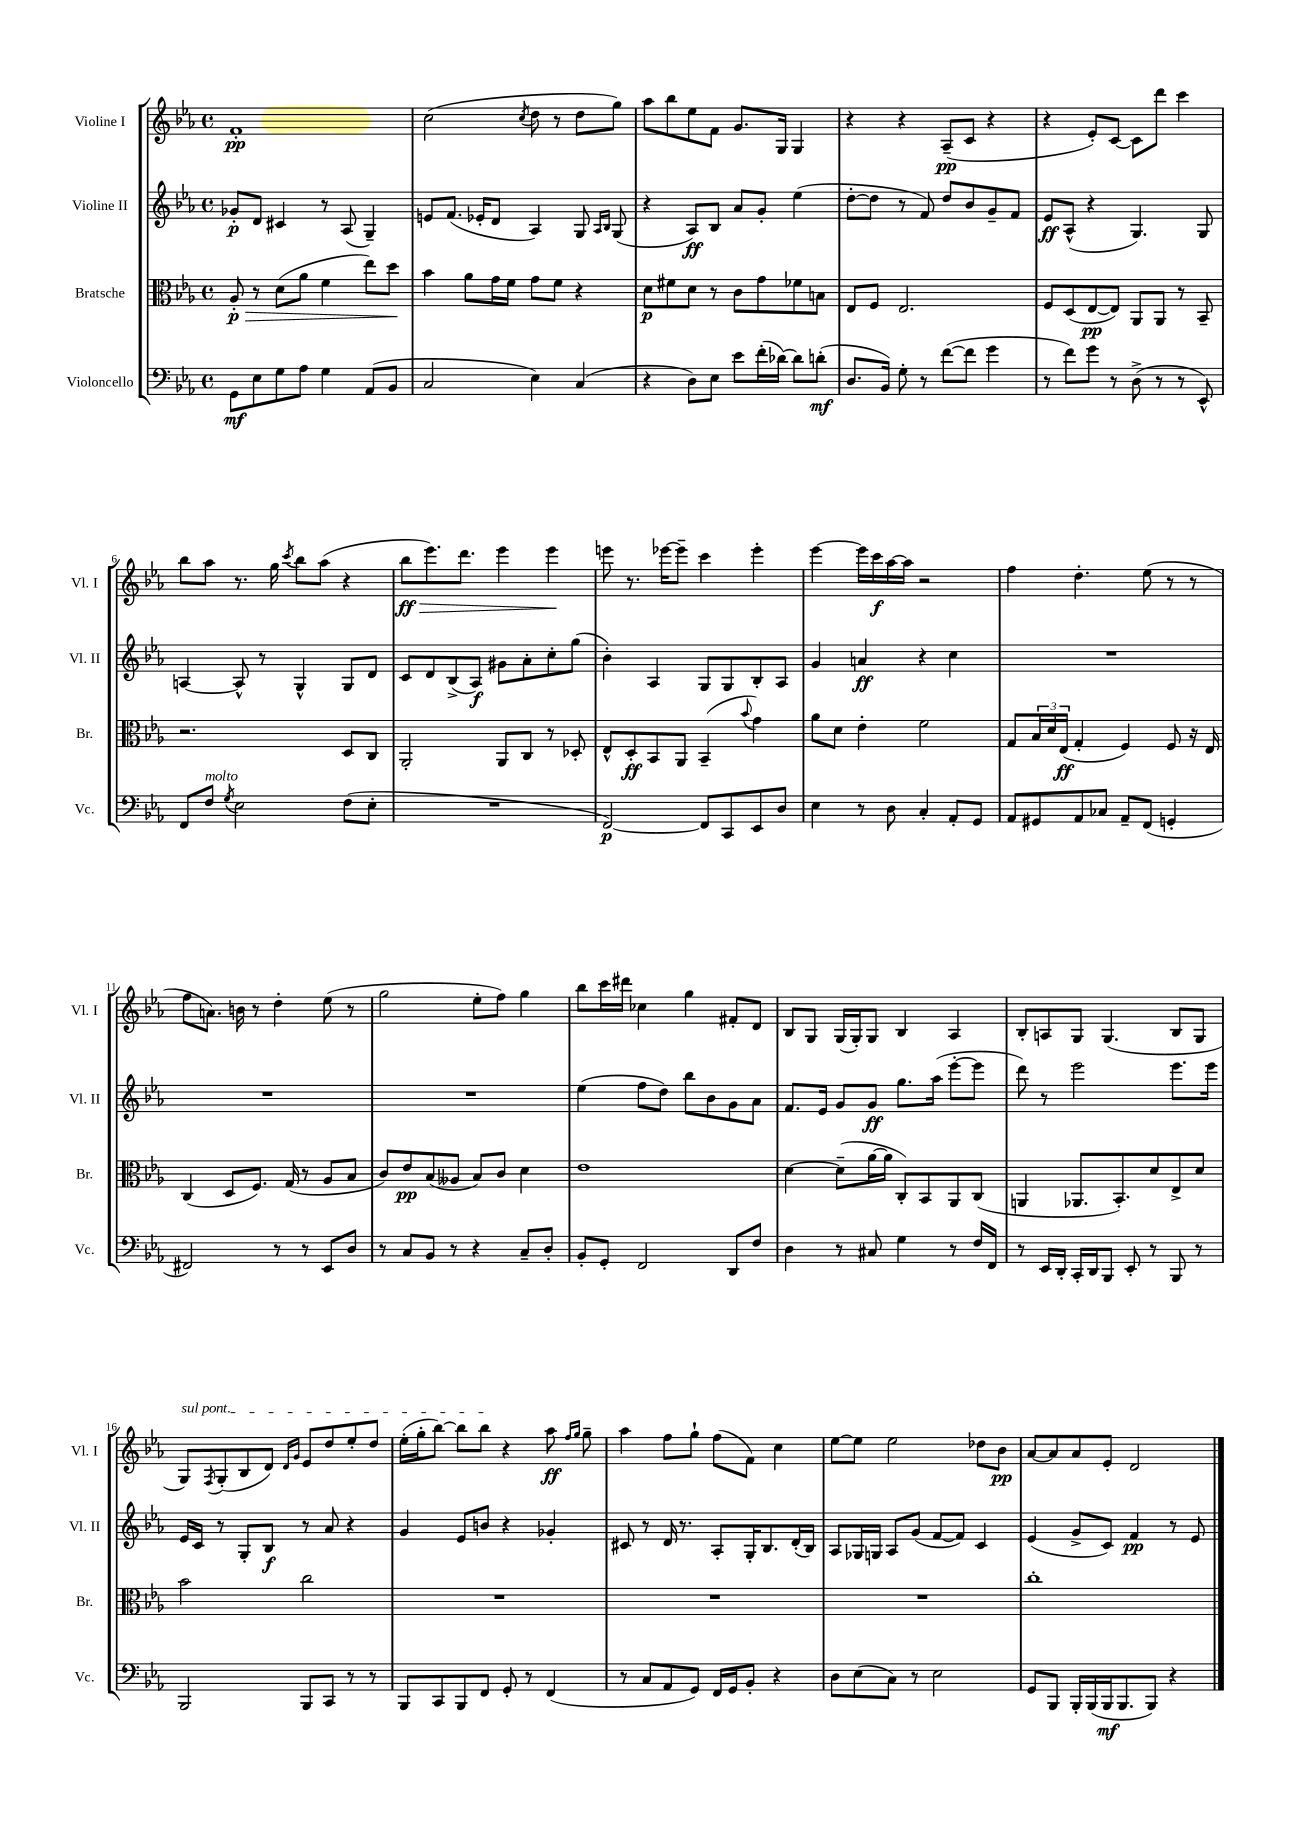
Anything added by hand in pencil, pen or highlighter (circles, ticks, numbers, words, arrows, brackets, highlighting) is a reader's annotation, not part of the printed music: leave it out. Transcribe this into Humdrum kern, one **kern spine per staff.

**kern	**dynam	**kern	**dynam	**kern	**dynam	**kern	**dynam
*part4	*part4	*part3	*part3	*part2	*part2	*part1	*part1
*staff4	*staff4	*staff3	*staff3	*staff2	*staff2	*staff1	*staff1
*I"Violoncello	*	*I"Bratsche	*	*I"Violine II	*	*I"Violine I	*
*I'Vc.	*	*I'Br.	*	*I'Vl. II	*	*I'Vl. I	*
*clefF4	*	*clefC3	*	*clefG2	*	*clefG2	*
*k[b-e-a-]	*	*k[b-e-a-]	*	*k[b-e-a-]	*	*k[b-e-a-]	*
*M4/4	*	*M4/4	*	*M4/4	*	*M4/4	*
*met(c)	*	*met(c)	*	*met(c)	*	*met(c)	*
=1	=1	=1	=1	=1	=1	=1	=1
!	!	!	!LO:HP:b	!	!	!	!
8GG\L	mf	8A-'/	> p	8g-X'/L	p	1f'	pp
8E-\	.	8r	.	8d/J	.	.	.
8G\	.	(8d\L	.	4c#X/	.	.	.
8A-\J	.	8a-\J	.	.	.	.	.
4G\	.	4f\	.	8r	.	.	.
.	.	.	.	(8A-/	.	.	.
(8AA-/L	.	8ee-\L)	.	4G~/)	.	.	.
8BB-/J	.	8dd\J	.	.	.	.	.
.	.	.	]	.	.	.	.
=2	=2	=2	=2	=2	=2	=2	=2
2C/	.	4b-\	.	8en/L	.	(2cc\	.
.	.	.	.	(8.f/J	.	.	.
.	.	8a-\L	.	.	.	.	.
.	.	.	.	16e-X'/KL	.	.	.
.	.	16g\L	.	8d/J	.	.	.
.	.	16f\JJ	.	.	.	.	.
.	.	.	.	.	.	8qcc/	.
4E-\)	.	8g\L	.	4A-/)	.	8dd\	.
.	.	8f\J	.	.	.	8r	.
(4C/	.	4r	.	8G/	.	8dd\L	.
.	.	.	.	16qqA-/LL	.	.	.
.	.	.	.	16qqB-/JJ	.	.	.
.	.	.	.	(8G/	.	8gg\J)	.
=3	=3	=3	=3	=3	=3	=3	=3
4r	.	8d\L	p	4r	.	8aa-\L	.
.	.	8f#X\	.	.	.	8bb-\	.
8D\L)	.	8d\J	.	8A-/L)	ff	8ee-\	.
8E-\J	.	8r	.	8B-/J	.	8f\J	.
8e-\L	.	8c\L	.	8a-/L	.	8.g/L	.
(16f'\L	.	8g\	.	8g'/J	.	.	.
[16d-X\JJ)	.	.	.	.	.	16G/Jk	.
8d-\L]	.	8f-X\	.	(4ee-\	.	4G/	.
(8dn'\J	mf	8Bn\J	.	.	.	.	.
=4	=4	=4	=4	=4	=4	=4	=4
8.D/L	.	8E-/L	.	[8dd'\L	.	4r	.
.	.	8F/J	.	8dd\J]	.	.	.
16BB-/Jk)	.	.	.	.	.	.	.
8G'\	.	2.E-/	.	8r	.	4r	.
8r	.	.	.	8f/)	.	.	.
([8f\L	.	.	.	8dd/L	.	(8A-~/L	pp
8f\J]	.	.	.	8b-/	.	8c/J	.
4g\	.	.	.	8g~/	.	4r	.
.	.	.	.	8f/J	.	.	.
=5	=5	=5	=5	=5	=5	=5	=5
8r	.	8F/L	.	8e-/L	ff	4r	.
8f\L)	.	(8D/	.	(8A-^^/J	.	.	.
8g\J	.	[8E-/	pp	4r	.	8e-'/L)	.
8r	.	8E-/J])	.	.	.	[8c/J	.
(8D^\	.	8AA-/L	.	4.G/)	.	8c\L]	.
8r	.	8AA-/J	.	.	.	8ddd\J	.
8r	.	8r	.	.	.	4ccc\	.
8EE-^^/)	.	8BB-~/	.	8G/	.	.	.
!!LO:LB:g=z
=6	=6	=6	=6	=6	=6	=6	=6
8FF/L	.	2.r	.	[4An/	.	8bb-\L	.
!LO:TX:a:i:t=molto	!	!	!	!	!	!	!
8F/J	.	.	.	.	.	8aa-\J	.
8qG/	.	.	.	.	.	.	.
2E-\	.	.	.	8A^^/]	.	8.r	.
.	.	.	.	8r	.	.	.
.	.	.	.	.	.	16gg\	.
.	.	.	.	.	.	8qccc/	.
.	.	.	.	4G^^/	.	8bb-\L	.
.	.	.	.	.	.	(8aa-\J	.
(8F\L	.	8D/L	.	8G/L	.	4r	.
8E-'\J	.	8C/J	.	8d/J	.	.	.
=7	=7	=7	=7	=7	=7	=7	=7
!	!	!	!	!	!	!	!LO:HP:b
1r	.	2AA-'/	.	8c/L	.	8bb-\L	> ff
.	.	.	.	8d/	.	8.eee-\)	.
.	.	.	.	(8B-^/	.	.	.
.	.	.	.	.	.	8.ddd\J	.
.	.	.	.	8A-/J)	f	.	.
.	.	8AA-/L	.	8g#X\L	.	4eee-\	.
.	.	8C/J	.	8a-'\	.	.	.
.	.	8r	.	8cc'\	.	4eee-\	.
.	.	8D-X'/	.	(8gg\J	.	.	.
.	.	.	.	.	.	.	]
=8	=8	=8	=8	=8	=8	=8	=8
[2FF/)	p	8E-^^/L	.	4b-'\)	.	8eeen\	.
.	.	8D'/	ff	.	.	8.r	.
.	.	8BB-/	.	4A-/	.	.	.
.	.	.	.	.	.	[16eee-X\KL	.
.	.	8AA-/J	.	.	.	8eee-~\J]	.
8FF/L]	.	(4BB-~/	.	8G/L	.	4ccc\	.
8CC/	.	.	.	8G/	.	.	.
.	.	8qqb-/	.	.	.	.	.
8EE-/	.	4g\)	.	8B-'/	.	4eee-'\	.
8D/J	.	.	.	8A-/J	.	.	.
=9	=9	=9	=9	=9	=9	=9	=9
4E-\	.	8a-\L	.	4g/	.	[4eee-\	.
.	.	8d\J	.	.	.	.	.
8r	.	4e-'\	.	4an/	ff	16eee-\LL]	.
.	.	.	.	.	.	16ccc\	f
8D\	.	.	.	.	.	[16aa-\	.
.	.	.	.	.	.	16aa-\JJ]	.
4C'/	.	2f\	.	4r	.	2r	.
8AA-'/L	.	.	.	4cc\	.	.	.
8GG/J	.	.	.	.	.	.	.
=10	=10	=10	=10	=10	=10	=10	=10
8AA-/L	.	8G/L	.	1r	.	4ff\	.
8GG#X/	.	24B-/L	.	.	.	.	.
.	.	24d/	.	.	.	.	.
.	.	(24E-/JJ	ff	.	.	.	.
8AA-/	.	4G'/	.	.	.	4.dd'\	.
8C-X/J	.	.	.	.	.	.	.
8AA-~/L	.	4F/)	.	.	.	.	.
(8FF/J	.	.	.	.	.	(8ee-\	.
4GGn'/	.	8F/	.	.	.	8r	.
.	.	16r	.	.	.	8r	.
.	.	16E-/	.	.	.	.	.
!!LO:LB:g=z
=11	=11	=11	=11	=11	=11	=11	=11
2FF#X/)	.	(4C/	.	1r	.	8ff\L	.
.	.	.	.	.	.	8.an\J)	.
.	.	8D/L	.	.	.	.	.
.	.	.	.	.	.	16bn\	.
.	.	8.F/J)	.	.	.	8r	.
8r	.	.	.	.	.	4dd'\	.
.	.	(16G/	.	.	.	.	.
8r	.	8r	.	.	.	.	.
8EE-/L	.	8A-/L	.	.	.	(8ee-\	.
8D/J	.	8B-/J	.	.	.	8r	.
=12	=12	=12	=12	=12	=12	=12	=12
8r	.	8c/L)	.	1r	.	2gg\	.
8C/L	.	8e-/	pp	.	.	.	.
8BB-/J	.	(8B-/	.	.	.	.	.
8r	.	8A--X/J	.	.	.	.	.
4r	.	8B-/L)	.	.	.	8ee-'\L	.
.	.	8c/J	.	.	.	8ff\J)	.
8C~/L	.	4d\	.	.	.	4gg\	.
8D'/J	.	.	.	.	.	.	.
=13	=13	=13	=13	=13	=13	=13	=13
8BB-'/L	.	1e-	.	(4ee-\	.	8bb-\L	.
8GG'/J	.	.	.	.	.	16ccc\L	.
.	.	.	.	.	.	16ddd#X\JJ	.
2FF/	.	.	.	8ff\L	.	4cc-X\	.
.	.	.	.	8dd\J)	.	.	.
.	.	.	.	8bb-\L	.	4gg\	.
.	.	.	.	8b-\	.	.	.
8DD/L	.	.	.	8g\	.	8f#X'/L	.
8F/J	.	.	.	8a-\J	.	8d/J	.
=14	=14	=14	=14	=14	=14	=14	=14
4D\	.	[4d\	.	8.f/L	.	8B-/L	.
.	.	.	.	.	.	8G/J	.
.	.	.	.	16e-/Jk	.	.	.
8r	.	(8d~\L]	.	8g/L	.	(16G/LL	.
.	.	.	.	.	.	16G'/J)	.
8C#X/	.	[16a-\L	.	8g/J	ff	8G/J	.
.	.	16a-\JJ]	.	.	.	.	.
4G\	.	8C'/L)	.	8.gg\L	.	4B-/	.
.	.	8BB-/	.	.	.	.	.
.	.	.	.	(16aa-\Jk	.	.	.
8r	.	8AA-/	.	[8eee-'\L	.	4A-/	.
16F/LL	.	(8C/J	.	8eee-\J]	.	.	.
16FF/JJ	.	.	.	.	.	.	.
=15	=15	=15	=15	=15	=15	=15	=15
8r	.	4AAn/	.	8ddd\)	.	8B-'/L	.
16EE-/LL	.	.	.	8r	.	8An/	.
16DD'/JJ	.	.	.	.	.	.	.
16CC'/LL	.	8.AA-X/L	.	2eee-\	.	8G/J	.
16DD/J	.	.	.	.	.	.	.
8BBB-/J	.	.	.	.	.	(4.G/	.
.	.	8.BB-'/)	.	.	.	.	.
8EE-'/	.	.	.	.	.	.	.
8r	.	8d/	.	.	.	.	.
8BBB-/	.	8E-^/	.	8.eee-\L	.	8B-/L	.
8r	.	8d/J	.	.	.	8G/J	.
.	.	.	.	16eee-\Jk	.	.	.
!!LO:LB:g=z
=16	=16	=16	=16	=16	=16	=16	=16
!	!	!	!	!	!	!LO:TX:a:i:t=sul pont.	!
2BBB-/	.	2b-\	.	16e-/LL	.	8G/L)	.
.	.	.	.	16c/JJ	.	.	.
.	.	.	.	.	.	8qF/	.
.	.	.	.	8r	.	(8G'/	.
.	.	.	.	8G'/L	.	8B-/	.
.	.	.	.	8B-/J	f	8d/J)	.
.	.	.	.	.	.	16qqd/LL	.
.	.	.	.	.	.	16qqg/JJ	.
8BBB-/L	.	2cc\	.	8r	.	8e-/L	.
8CC/J	.	.	.	8a-/	.	8dd/	.
8r	.	.	.	4r	.	8ee-'/	.
8r	.	.	.	.	.	8dd/J	.
=17	=17	=17	=17	=17	=17	=17	=17
8BBB-/L	.	1r	.	4g/	.	(16ee-'\LL	.
.	.	.	.	.	.	16gg'\J	.
8CC/	.	.	.	.	.	[8bb-\J)	.
8BBB-/	.	.	.	8e-/L	.	8bb-\L]	.
8FF/J	.	.	.	8bn/J	.	8bb-\J	.
8GG'/	.	.	.	4r	.	4r	.
8r	.	.	.	.	.	.	.
(4FF/	.	.	.	4g-X'/	.	8aa-\	ff
.	.	.	.	.	.	16qqff/LL	.
.	.	.	.	.	.	16qqgg/JJ	.
.	.	.	.	.	.	8gg~\	.
=18	=18	=18	=18	=18	=18	=18	=18
8r	.	1r	.	8c#X/	.	4aa-\	.
8C/L	.	.	.	8r	.	.	.
8AA-/	.	.	.	16d/	.	8ff\L	.
.	.	.	.	8.r	.	.	.
8GG/J)	.	.	.	.	.	8gg`\J	.
16FF/LL	.	.	.	8A-'/L	.	(8ff\L	.
16GG/J	.	.	.	.	.	.	.
8BB-'/J	.	.	.	16G'/K	.	8f\J)	.
.	.	.	.	8.B-/	.	.	.
4r	.	.	.	.	.	4cc\	.
.	.	.	.	(16d'/L	.	.	.
.	.	.	.	16B-/JJ)	.	.	.
=19	=19	=19	=19	=19	=19	=19	=19
8D\L	.	1r	.	8A-/L	.	[8ee-\L	.
(8E-\	.	.	.	16G-X/L	.	8ee-\J]	.
.	.	.	.	16Gn/JJ	.	.	.
8C\J)	.	.	.	8A-/L	.	2ee-\	.
8r	.	.	.	(8g/J	.	.	.
2E-\	.	.	.	[8f/L	.	.	.
.	.	.	.	8f/J])	.	.	.
.	.	.	.	4c/	.	8dd-X\L	.
.	.	.	.	.	.	8b-\J	pp
=20	=20	=20	=20	=20	=20	=20	=20
8GG/L	.	1cc'	.	(4e-/	.	[8a-/L	.
8BBB-/J	.	.	.	.	.	8a-/]	.
16BBB-'/LL	.	.	.	8g^/L	.	8a-/	.
(16BBB-/	.	.	.	.	.	.	.
16BBB-/J	mf	.	.	8c/J)	.	8e-'/J	.
8.BBB-/	.	.	.	.	.	.	.
.	.	.	.	4f/	pp	2d/	.
8BBB-/J)	.	.	.	.	.	.	.
4r	.	.	.	8r	.	.	.
.	.	.	.	8e-/	.	.	.
==	==	==	==	==	==	==	==
*-	*-	*-	*-	*-	*-	*-	*-
